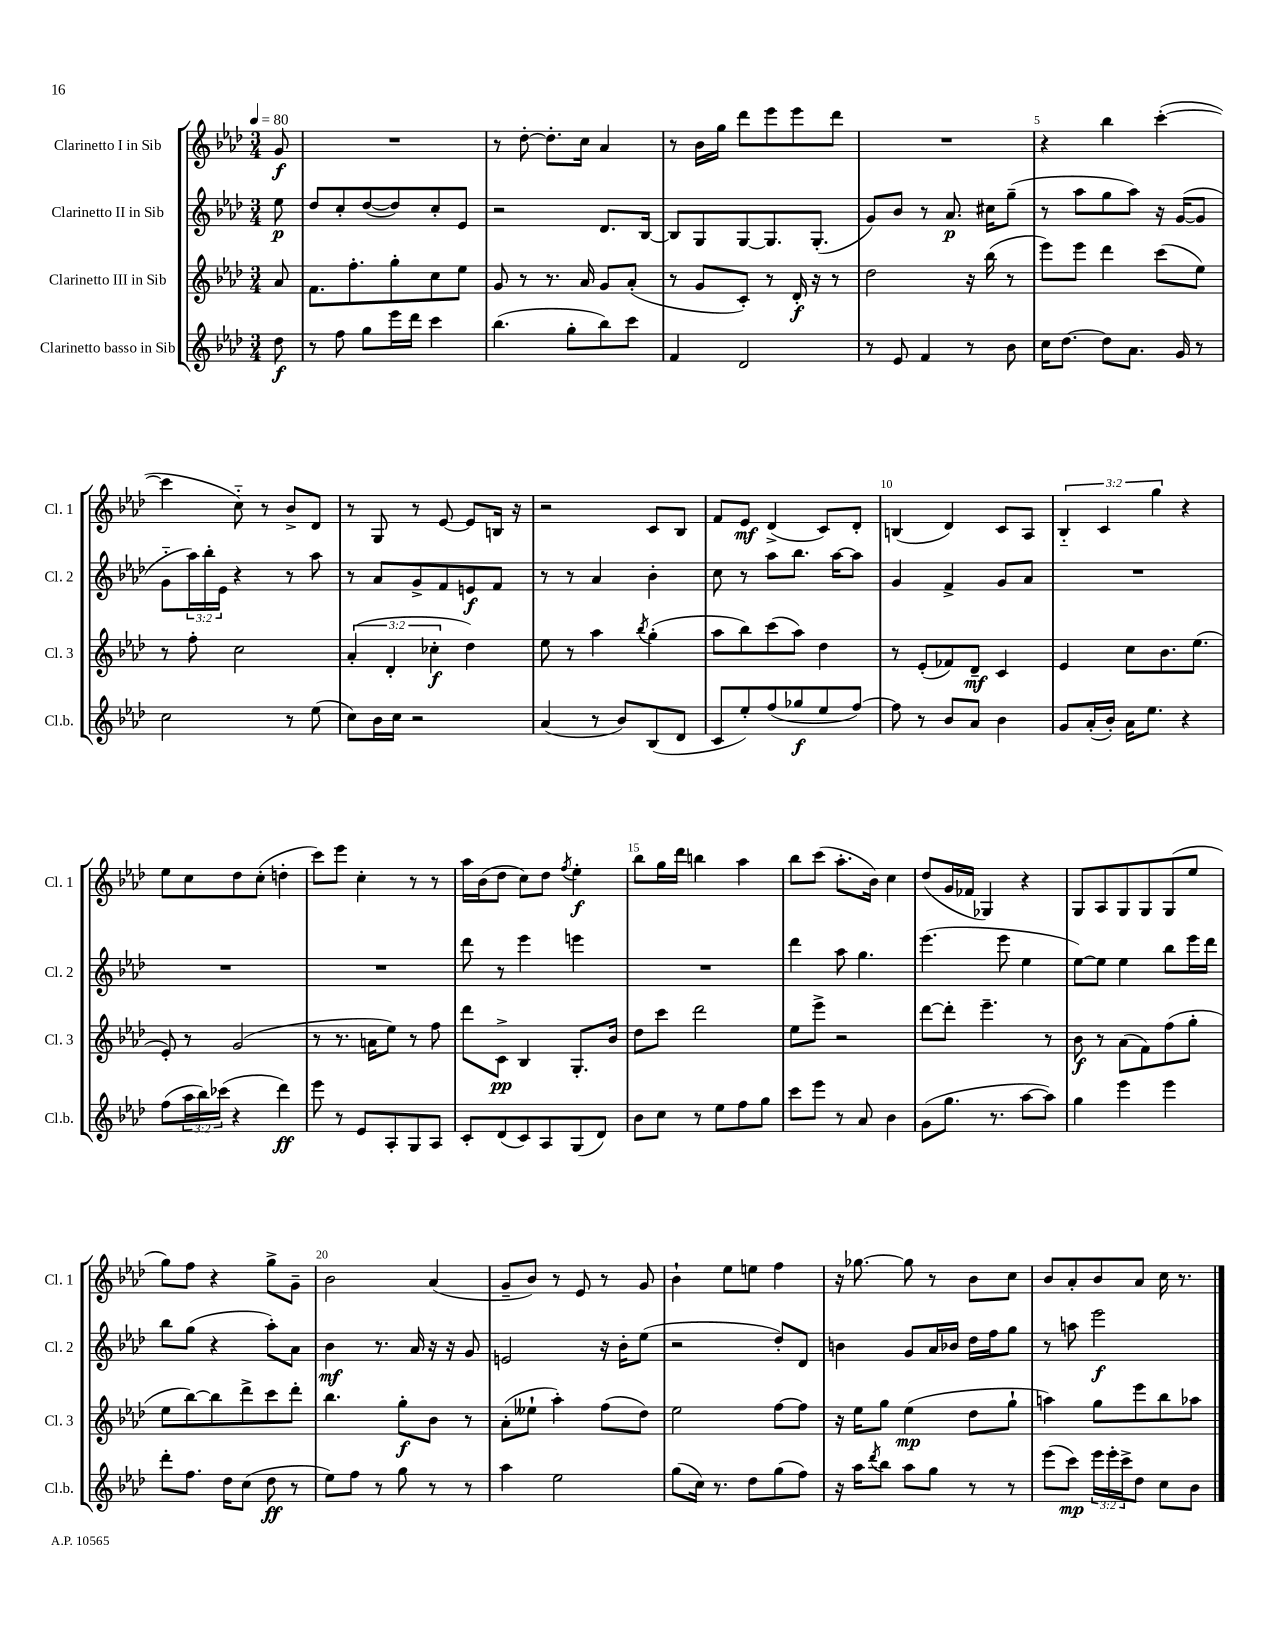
<<
\new StaffGroup <<
\new Staff = "s0" \with { instrumentName = "Clarinetto I in Sib" shortInstrumentName = "Cl. 1" } {
    \clef treble \key aes \major \numericTimeSignature \time 3/4 \override Staff.TupletNumber.text = #tuplet-number::calc-fraction-text \partial 8 \tempo 4 = 80
    g'8\f |
    R2. |
    r8 des''8~-. des''8.-. c''16 aes'4 |
    r8 bes'16 g''16 des'''8 ees'''8 ees'''8 des'''8 |
    R2. |
    r4 bes''4 c'''4~-.( |
    c'''4 c''8-_) r8 bes'8-> des'8 |
    r8 g8 r8 ees'8~ ees'8 b16 r16 |
    r2 c'8 bes8 |
    f'8 ees'8\mf des'4->( c'8) des'8-. |
    b4( des'4) c'8 aes8 |
    \tuplet 3/2 { bes4-_ c'4 g''4 } r4 |
    ees''8 c''8 des''8 c''8-.( d''4-. |
    c'''8) ees'''8 c''4-. r8 r8 |
    aes''16 bes'16( des''8 c''8) des''8 \acciaccatura { f''8 } ees''4-.\f |
    bes''8 g''16 des'''16 b''4 aes''4 |
    bes''8 c'''8( aes''8.-. bes'16) c''4 |
    des''8( g'16 fes'16 ges4) r4 |
    g8 aes8 g8 g8 g8( ees''8 |
    g''8) f''8 r4 g''8-> g'8-- |
    bes'2 aes'4( |
    g'8-- bes'8) r8 ees'8 r8 g'8 |
    bes'4-! ees''8 e''8 f''4 |
    r16 ges''8.~ ges''8 r8 bes'8 c''8 |
    bes'8 aes'8-. bes'8 aes'8 c''16 r8. \bar "|." |
}
\new Staff = "s1" \with { instrumentName = "Clarinetto II in Sib" shortInstrumentName = "Cl. 2" } {
    \clef treble \key aes \major \numericTimeSignature \time 3/4 \override Staff.TupletNumber.text = #tuplet-number::calc-fraction-text \partial 8
    ees''8\p |
    des''8 c''8-. des''8~( des''8) c''8-. ees'8 |
    r2 des'8. bes16~ |
    bes8 g8 g8~ g8. g8.-.( |
    g'8) bes'8 r8 aes'8.\p cis''16 g''8--( |
    r8 aes''8 g''8 aes''8) r16 g'16~( g'8 |
    g'8-_ \tuplet 3/2 { aes''16) bes''16-. ees'16 } r4 r8 aes''8 |
    r8 aes'8 g'8-> f'8 e'8\f f'8 |
    r8 r8 aes'4 bes'4-. |
    c''8 r8 aes''8 bes''8. aes''16~ aes''8 |
    g'4 f'4-> g'8 aes'8 |
    R2. |
    R2. |
    R2. |
    des'''8 r8 ees'''4 e'''4 |
    R2. |
    des'''4 aes''8 g''4. |
    ees'''4.( ees'''8 ees''4 |
    ees''8~) ees''8 ees''4 bes''8 ees'''16 des'''16 |
    bes''8 g''8( r4 aes''8-.) aes'8 |
    bes'4\mf r8. aes'16 r16 r16 g'8 |
    e'2 r16 bes'16-. ees''8( |
    r2 des''8-.) des'8 |
    b'4 g'8 aes'16 bes'16 des''16 f''16 g''8 |
    r8 a''8 ees'''2\f \bar "|." |
}
\new Staff = "s2" \with { instrumentName = "Clarinetto III in Sib" shortInstrumentName = "Cl. 3" } {
    \clef treble \key aes \major \numericTimeSignature \time 3/4 \override Staff.TupletNumber.text = #tuplet-number::calc-fraction-text \partial 8
    aes'8 |
    f'8. f''8.-. g''8-. c''8 ees''8 |
    g'8 r8 r8. aes'16 g'8 aes'8-.( |
    r8 g'8 c'8-.) r8 des'16-.\f r16 r8 |
    des''2 r16 bes''16( r8 |
    ees'''8) ees'''8 des'''4 c'''8( ees''8) |
    r8 f''8-. c''2 |
    \tuplet 3/2 { aes'4-.( des'4-. ces''4-.\f } des''4) |
    ees''8 r8 aes''4 \acciaccatura { bes''8 } g''4-.( |
    aes''8 bes''8) c'''8( aes''8) des''4 |
    r8 ees'8-.( fes'8) des'8--\mf c'4 |
    ees'4 c''8 bes'8. ees''8.( |
    ees'8-.) r8 g'2( |
    r8 r8. a'16 ees''8) r8 f''8 |
    des'''8 c'8->\pp bes4 g8.-. bes'16 |
    des''8 c'''8 des'''2 |
    ees''8 ees'''8-> r2 |
    des'''8~ des'''8-. ees'''4.-- r8 |
    bes'8\f r8 aes'8( f'8) f''8( g''8-. |
    ees''8 bes''8~) bes''8 des'''8-> c'''8 des'''8-. |
    bes''4. g''8-.\f bes'8 r8 |
    aes'8-.( eeses''8-! aes''4-.) f''8( des''8) |
    ees''2 f''8~ f''8 |
    r16 ees''16 g''8 ees''4\mp( des''8 g''8-! |
    a''4) g''8 ees'''8 bes''8 aes''8 \bar "|." |
}
\new Staff = "s3" \with { instrumentName = "Clarinetto basso in Sib" shortInstrumentName = "Cl.b." } {
    \clef treble \key aes \major \numericTimeSignature \time 3/4 \override Staff.TupletNumber.text = #tuplet-number::calc-fraction-text \partial 8
    des''8\f |
    r8 f''8 g''8 ees'''16 des'''16 c'''4 |
    bes''4.( g''8-. bes''8) c'''8 |
    f'4 des'2 |
    r8 ees'8 f'4 r8 bes'8 |
    c''16 des''8.~ des''8 aes'8. g'16 r8 |
    c''2 r8 ees''8( |
    c''8) bes'16 c''16 r2 |
    aes'4( r8 bes'8) bes8( des'8 |
    c'8 ees''8-.) f''8( ges''8\f ees''8 f''8~) |
    f''8 r8 bes'8 aes'8 bes'4 |
    g'8 aes'16-.( bes'16-.) aes'16 ees''8. r4 |
    f''8( \tuplet 3/2 { aes''16 bes''16) ces'''16( } r4 des'''4\ff) |
    ees'''8 r8 ees'8 aes8-. g8 aes8 |
    c'8-. des'8( c'8) aes8 g8( des'8) |
    bes'8 c''8 r8 ees''8 f''8 g''8 |
    c'''8 ees'''8 r8 aes'8 bes'4 |
    g'8( g''8. r8. aes''8~ aes''8) |
    g''4 ees'''4 ees'''4 |
    des'''8-. f''8. des''16 c''8( des''8\ff r8 |
    ees''8) f''8 r8 g''8 r8 r8 |
    aes''4 ees''2 |
    g''8( c''16) r8. des''8 g''8( f''8) |
    r16 aes''16 \acciaccatura { des'''8 } bes''8 aes''8 g''8 r8 r8 |
    ees'''8( c'''8\mp) \tuplet 3/2 { ees'''16 ees'''16-. c'''16-> } des''8 c''8 bes'8 \bar "|." |
}
>>
>>
\layout { \context { \Score \override BarNumber.break-visibility = ##(#f #t #t) barNumberVisibility = #(every-nth-bar-number-visible 5) } }
